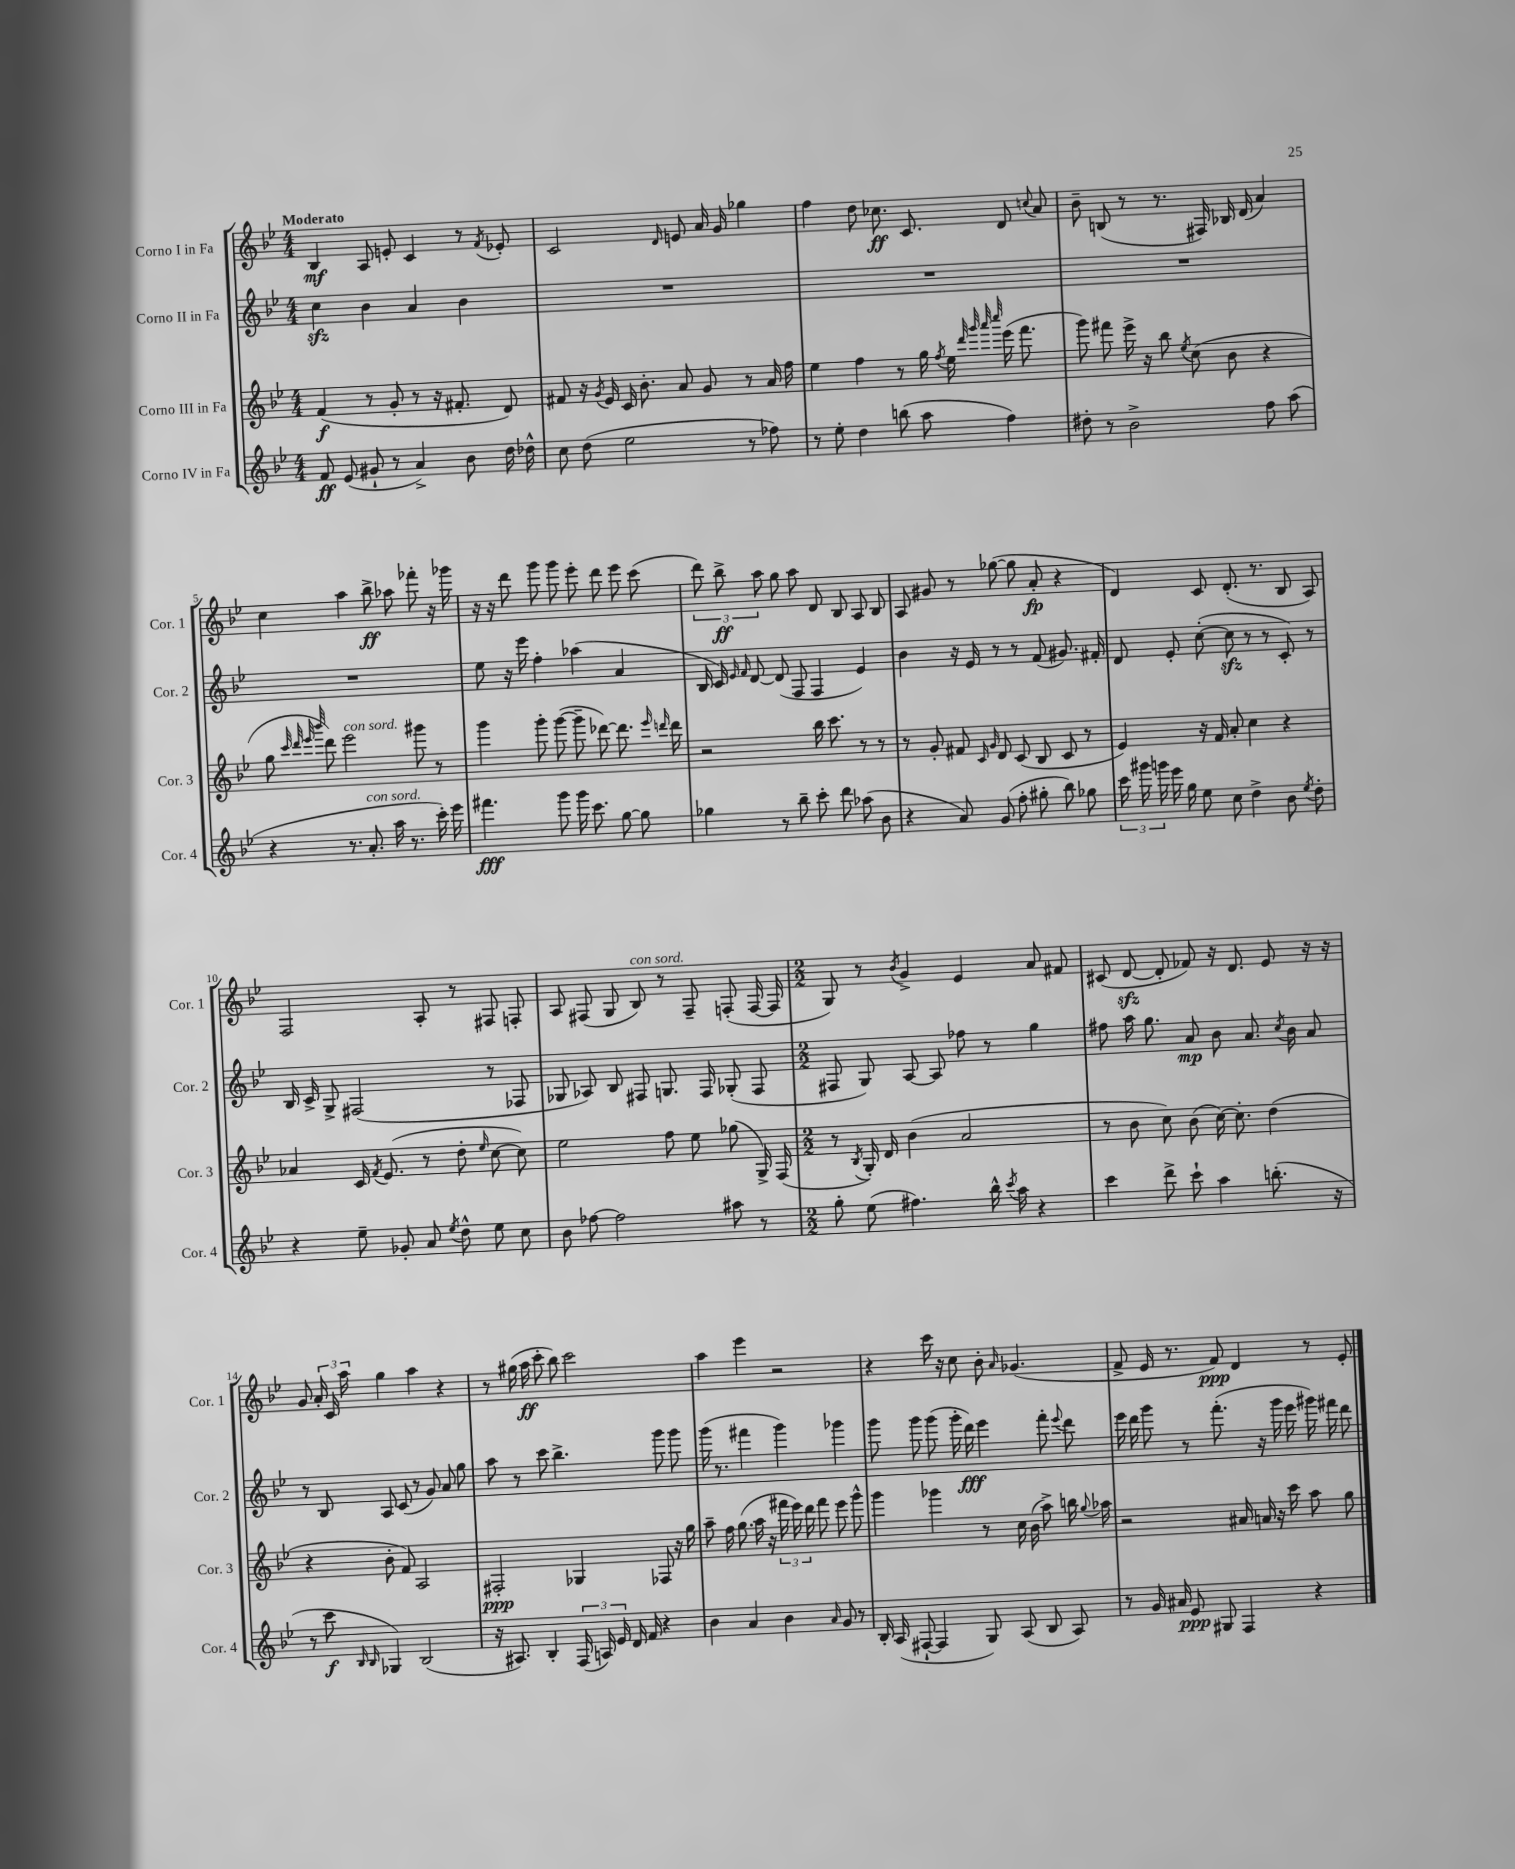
<<
\new StaffGroup <<
\new Staff = "s0" \with { instrumentName = "Corno I in Fa" shortInstrumentName = "Cor. 1" } {
    \clef treble \key bes \major \numericTimeSignature \time 4/4 \tempo "Moderato"
    \autoBeamOff bes4\mf a8 e'8-. c'4 r8 \acciaccatura { f'8 } ees'8-. |
    c'2 \grace { d'16 } e'8 a'16 g'16 ges''4 |
    f''4 d''8 ces''8.\ff c'8. d'8 \appoggiatura { c''8 } a'8 |
    bes'8-- b8( r8 r8. fis16) bes16 d'16( a'4) |
    c''4 a''4 bes''8->\ff aes''8 fes'''8-. r16 ges'''16 |
    r16 r16 d'''8 g'''8 g'''8 ees'''8-. d'''8 ees'''8 c'''8( |
    \tuplet 3/2 { d'''8) bes''8->\ff a''8 } g''8 a''8 d'8 bes8 a8 bes8 |
    a8 gis'8 r8 ges''8~( ges''8 a'8-.\fp r4 |
    d'4) c'8 d'8.-.( r8. bes8 a8) |
    f2 a8-. r8 fis8 f8-. |
    a8 fis8( g8 bes8^\markup { \italic "con sord." }) r8 fis8-- f8-.( f16~ f16 |
    \numericTimeSignature \time 2/2 g8) r8 \acciaccatura { bes'8 } g'4-> ees'4 a'8 fis'8 |
    cis'8( d'8~\sfz d'8-. fes'8) r16 d'8. ees'8 r16 r16 |
    g'8 \tuplet 3/2 { a'16-. c'16 a''16 } g''4 a''4 r4 |
    r8 gis''16( a''16\ff c'''8-. bes''8) c'''2 |
    a''4 ees'''4 r2 |
    r4 c'''16 r16 c''8 bes'8-. \grace { a'16 } ges'4.( |
    f'8-> ees'16 r8. f'8\ppp) d'4 r8 ees'8-. \bar "|." |
}
\new Staff = "s1" \with { instrumentName = "Corno II in Fa" shortInstrumentName = "Cor. 2" } {
    \clef treble \key bes \major \numericTimeSignature \time 4/4
    \autoBeamOff c''4\sfz bes'4 a'4 bes'4 |
    R1 |
    R1 |
    R1 |
    R1 |
    ees''8 r16 ees'''16 f''4-. aes''4( a'4 |
    bes16 c'16) \grace { ees'16 f'16 } d'8~ d'8( f8 f4 ees'4) |
    bes'4 r16 ees'16 r8 r8 f'8( gis'8.) fis'16-. |
    d'8 ees'8-. c''8~-.( c''8\sfz r8 r8 c'8-.) r8 |
    bes16 c'16-> g8-> fis2( r8 fes8 |
    ges8 aes8) bes8 fis8 g8. fis16 ges8-.( fis8 |
    \numericTimeSignature \time 2/2 fis8 g8) a8~ a8 fes''8 r8 g''4 |
    fis''8 a''16 g''8. a'8\mp bes'8 a'8. \acciaccatura { c''8 } bes'16 a'8 |
    r8 bes8 a8 c'8( r8 g'8) a'8 g''8 |
    a''8 r8 c'''8 bes''4.-> g'''8 g'''8 |
    g'''16( r8. fis'''4 g'''4) ges'''4 |
    g'''8 g'''8 g'''8( g'''16-. d'''16\fff) ees'''4 f'''8-. \appoggiatura { ees'''8 } d'''8 |
    ees'''16 d'''16 g'''8 r8 f'''8.-.( r16 g'''16 ees'''16 gis'''16) fis'''16 d'''8 \bar "|." |
}
\new Staff = "s2" \with { instrumentName = "Corno III in Fa" shortInstrumentName = "Cor. 3" } {
    \clef treble \key bes \major \numericTimeSignature \time 4/4
    \autoBeamOff f'4\f( r8 g'8-. r8 r16 fis'8.-. d'8) |
    fis'8 r16 \acciaccatura { g'8 } ees'16 c'16 bes'8.-. a'8 g'8 r8 a'16 f''16 |
    ees''4 f''4 r8 g''16 \acciaccatura { f''8 } ees''16 \grace { d'''32 g'''32 a'''32 c''''32 } ees'''16( f'''8. |
    g'''8) fis'''8 ees'''16-> r16 bes''8 \acciaccatura { ees''8 } c''8( bes'8 r4 |
    g''8 \grace { c'''32 d'''32 ees'''32 bes'''32 } d'''8) ees'''2^\markup { \italic "con sord." } gis'''8 r8 |
    g'''4 g'''8-. g'''8~( g'''8-- des'''8~) des'''8. \grace { ees'''16 d'''16 } d'''16 |
    r2 bes''16 c'''8. r8 r8 |
    r8 g'8-. fis'8 \grace { c'16 g'16 } d'8 c'8( bes8 c'8 r8 |
    ees'4) r16 f'16 a'8-. c''4 r4 |
    aes'4 c'16 \acciaccatura { f'8 } ees'8.( r8 d''8-. \grace { ees''16 } c''8~ c''8) |
    ees''2 f''8 ees''8 ges''8( g16->) f16( |
    \numericTimeSignature \time 2/2 r8 \acciaccatura { bes8 } g16-.) d'16 bes'4( a'2 |
    r8 bes'8 c''8) bes'8( c''16~) c''8.-. d''4( |
    r4 bes'8-. f'8) a2 |
    fis2-.\ppp ges4 fes8 r16 g''16 |
    a''8-- f''16 g''8.( a''16 r16 \tuplet 3/2 { fis'''16 ees'''16) d'''16 } fis'''8 ees'''8 g'''8-^ |
    g'''4 ges'''4 r8 c''16 bes'16( a''8->) b''16 \appoggiatura { g''8 } aes''16 |
    r2 ais'16 a'16 r16 c'''16 a''8 g''8 \bar "|." |
}
\new Staff = "s3" \with { instrumentName = "Corno IV in Fa" shortInstrumentName = "Cor. 4" } {
    \clef treble \key bes \major \numericTimeSignature \time 4/4
    \autoBeamOff f'8\ff ees'8( gis'8-! r8 a'4->) bes'8 d''16 des''16-^ |
    c''8 d''8( ees''2 r8 fes''8) |
    r8 ees''8-. d''4 b''8( a''8 f''4) |
    dis''8-. r8 bes'2-> f''8 a''8( |
    r4 r8. a'8.-.^\markup { \italic "con sord." } a''16 r8. c'''16-.) ees'''16 |
    fis'''4.\fff g'''8 g'''16 c'''8. g''8~ g''8 |
    ges''4 r8 bes''8-- c'''8-. d'''8 aes''8( bes'8 |
    r4 a'8) g'8( f''8-. gis''8-. bes''8) ges''8 |
    \tuplet 3/2 { c'''16 gis'''16 g'''16 } ees'''16 g''16 ees''8 c''8 d''4-> bes'8 \acciaccatura { ees''8 } d''8-. |
    r4 ees''8-- ges'8-. a'8 \acciaccatura { ees''8 } d''8-^ ees''8 c''8 |
    bes'8 fes''8~ fes''2 ais''8 r8 |
    \numericTimeSignature \time 2/2 g''8-. ees''8( fis''4.) bes''16-^ \acciaccatura { c'''8 } a''16 r4 |
    c'''4 d'''8-> c'''8-! a''4 b''8.-.( r16 |
    r8 c'''8\f \grace { bes16 bes16 } ges4) bes2( |
    r16 ais8.) bes4-. \tuplet 3/2 { f16( a16) ees'16 } d'16 f'16 r4 |
    bes'4 a'4 bes'4 \grace { a'16 } g'8 r8 |
    bes16-. a16( fis8~-! fis4 g8) a8( bes8 a8) |
    r8 g'16 ais'16 ees'8\ppp gis8 f4 r4 \bar "|." |
}
>>
>>
